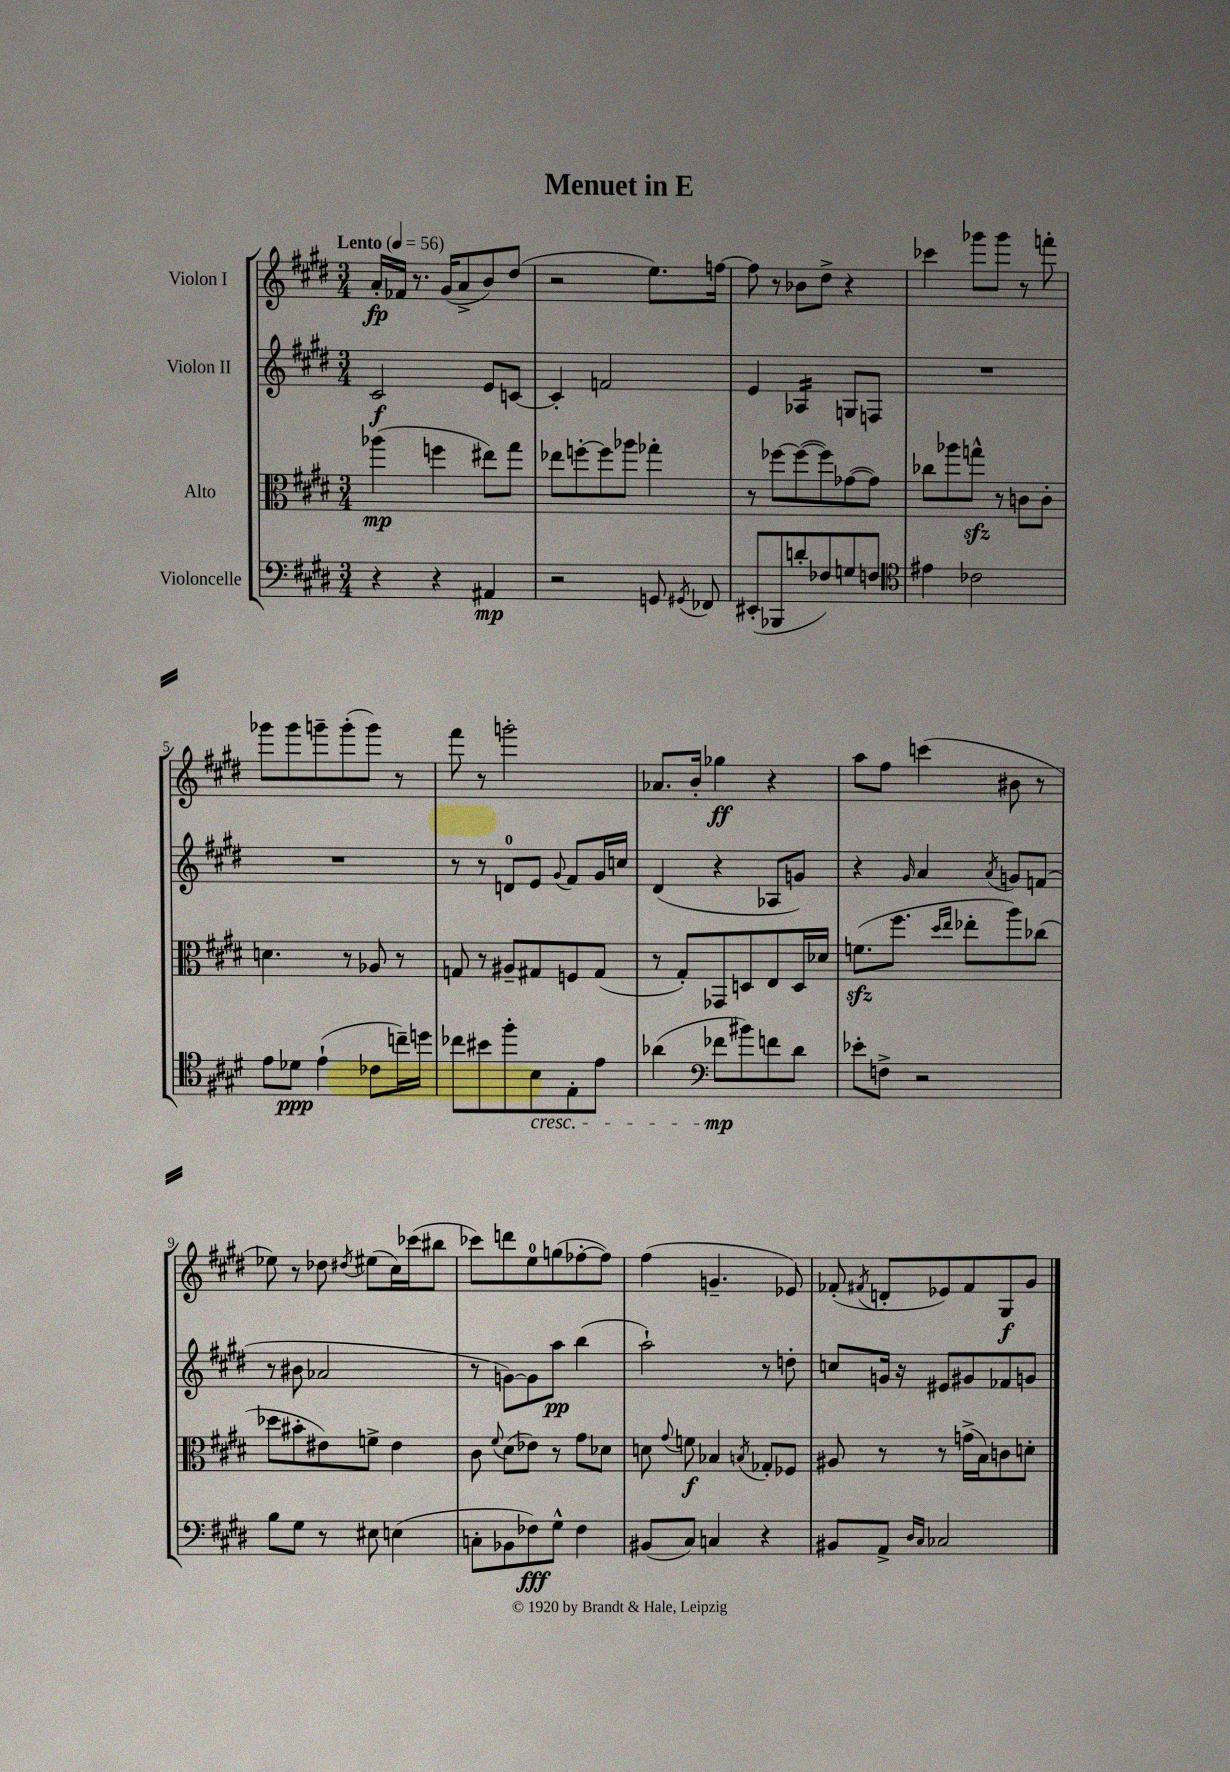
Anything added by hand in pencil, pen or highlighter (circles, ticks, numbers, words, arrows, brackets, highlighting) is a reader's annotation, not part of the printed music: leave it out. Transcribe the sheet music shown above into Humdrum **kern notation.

**kern	**kern	**kern	**kern
*staff4	*staff3	*staff2	*staff1
*clefF4	*clefC3	*clefG2	*clefG2
*k[f#c#g#d#]	*k[f#c#g#d#]	*k[f#c#g#d#]	*k[f#c#g#d#]
*M3/4	*M3/4	*M3/4	*M3/4
*MM56	*MM56	*MM56	*MM56
4r	(4aa-	2c#	16a'
.	.	.	16f-
.	.	.	8.r
4r	4ff	.	.
.	.	.	(16g#
.	.	.	8a^
4AA#	8ee#)	8e	8b)
.	8gg#	[8c	(8dd#
=	=	=	=
2r	8ee-	4c']	2r
.	[8ff'	.	.
.	8ff]	2f	.
.	8aa-	.	.
8GG	4gg-'	.	8.ee)
8qGG#	.	.	.
8FF-	.	.	.
.	.	.	[16ff
=	=	=	=
(8EE#'	8r	4e	8ff]
8BBB-	[8ff-	.	8r
8d'	(8ff-_	4A-	8b-
8F-)	8ff-])	.	8dd#^
8G	([8g-	8G	4r
8F	8g-])	8F	.
=	=	=	=
*clefC4	*	*	*
4e#	8cc-	2.r	4ccc-
.	8aa-	.	.
2c-	8gg^^	.	8ggg-
.	8r	.	8ggg-
.	8c	.	8r
.	8c'	.	8fff'
=	=	=	=
8e	4.d	2.r	8ggg-
8d-	.	.	8ggg-
(4e`	.	.	8ggg~
.	8r	.	(8ggg'
8c-	8A-	.	8ggg)
16cc~)	8r	.	8r
16dd	.	.	.
=	=	=	=
8cc-	8G	8r	8fff#
8b#	8r	8r	8r
8ff#'	8A#~	8d	2ggg'
8B	8G#	8e	.
.	.	8qqg#	.
8E'	8F	8f#	.
8e	(8G#	16g#	.
.	.	16cc	.
=	=	=	=
(4a-	8r	(4d#	8.a-
.	8G#')	.	.
.	.	.	16b'
*clefF4	*	*	*
8f-	8GG-	4r	4gg-
8b#)	8D	.	.
8f	8E	8A-	4r
8d#	16D	8g)	.
.	16d-	.	.
=	=	=	=
8e-'	(8.f	4r	8aa
8F^	.	.	8ff#
.	8.ff#	.	.
.	.	16qqg#	.
2r	.	4a	(4ccc
.	16qqdd#	.	.
.	16qqee	.	.
.	8ee-'	.	.
.	.	8qa	.
.	8aa)	8g	8b#
.	(8cc-	(8f	8r
=	=	=	=
8B	8dd-	8r	8ee-)
8G#	8b#'	8b#	8r
8r	8e#)	2a-	8dd-
.	.	.	8qdd#
8E#	8f^	.	(8ee#
(4E	4e#	.	16cc#)
.	.	.	(16ccc-
.	.	.	8bb#
=	=	=	=
8C'	8c#	8r	8ccc-)
.	8qqf#	.	.
8BB-	(8d#	[8g)	8ddd
8F-)	8e-)	8g]	8ee
8G#^^	8r	8aa	(8gg
4F-	8g#	(4bb	[8ff-'
.	8d-	.	8ff-])
=	=	=	=
(8BB#	8d	2aa`)	(4ff#
.	8qqg#	.	.
8C#)	8f	.	.
4C	4B-	.	4.g~
.	8qB	.	.
4r	8G-'	8r	.
.	8F-	8dd'	8e-)
=	=	=	=
8BB#	8A#	8cc	(8f-'
.	.	.	8qf#
8AA^	8r	16g	8d'
.	.	16r	.
16qqD#	.	.	.
16qqC#	.	.	.
2C-	8r	8e#	8e-)
.	(16g^	8g#	8f#
.	16B)	.	.
.	8c	8f-	8G#
.	8d'	8g	8g#
==	==	==	==
*-	*-	*-	*-
